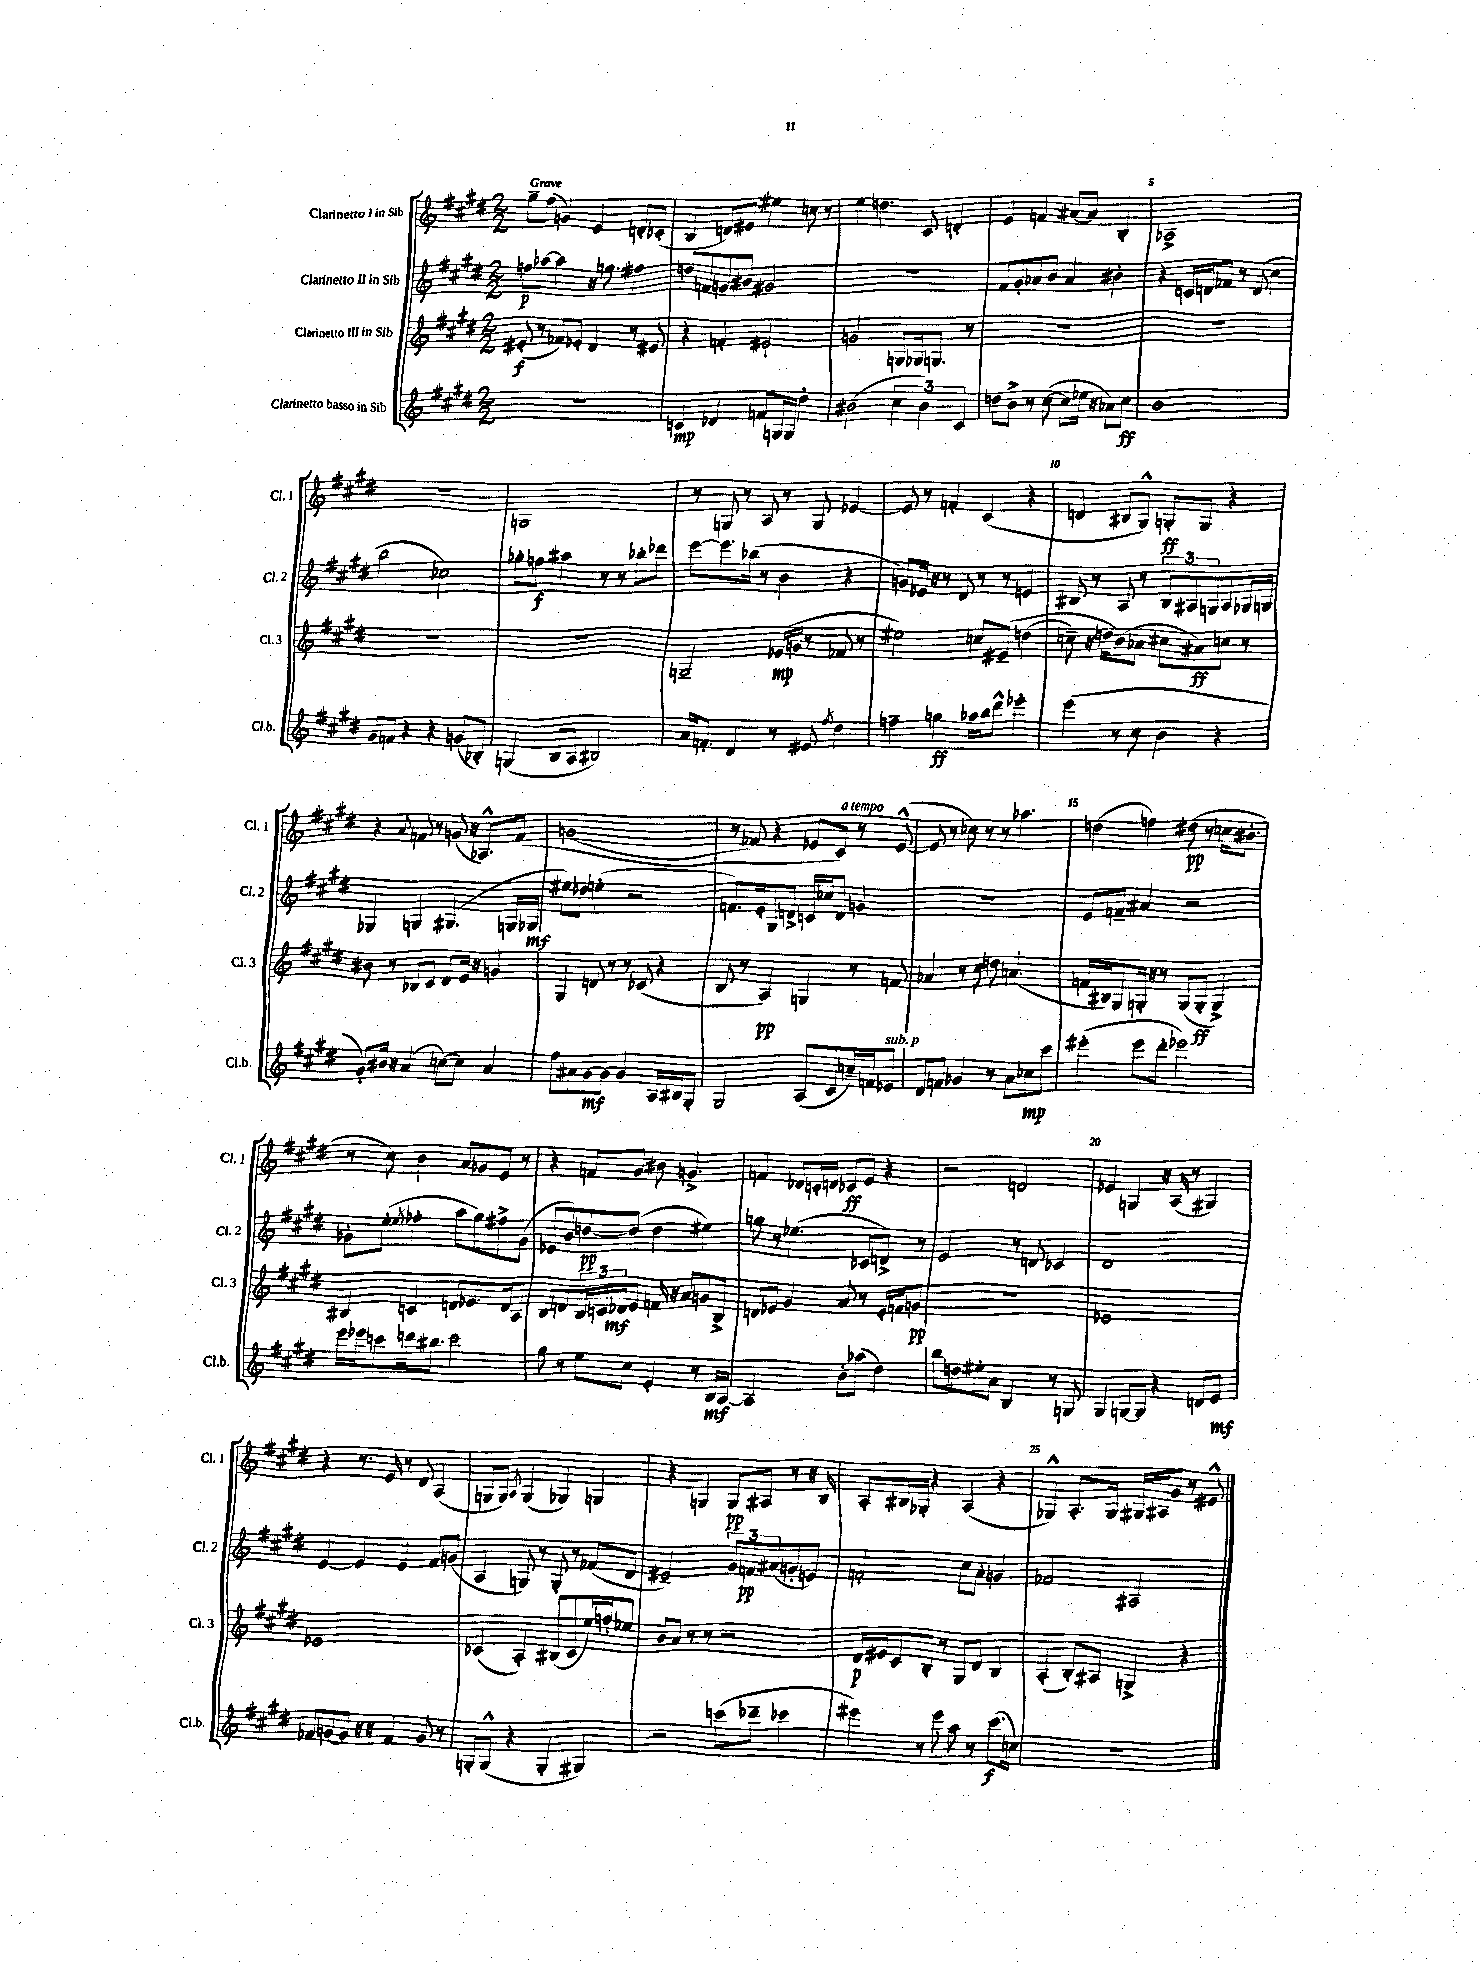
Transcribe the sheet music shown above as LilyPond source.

<<
\new StaffGroup <<
\new Staff = "s0" \with { instrumentName = "Clarinetto I in Sib" shortInstrumentName = "Cl. 1" } {
    \clef treble \key e \major \numericTimeSignature \time 2/2 \tempo "Grave"
    gis''8-- fis''8( g'4) e'4 d'8-. ces'8-.( |
    b4 d'8) eis'8 eis''4 c''8 r8 |
    e''4 d''4. cis'8 d'4-. |
    e'4 f'4 ais'8~ ais'8 b4-. |
    aes1-> |
    R1 |
    g1 |
    r8 g8 r8 a8 r8 g8 ees'4~ |
    ees'8 r8 f'4-. cis'4( r4 |
    d'4 bis8 gis8-^) g8-.\ff g8 r4 |
    r4 \appoggiatura { a'8 } f'8 r8 g'8( r16 aes8.-^) f'8\( |
    g'1( |
    r8 fes'8) r4 ees'8 cis'8^\markup { \italic "a tempo" }\) r8 ees'8~-^( |
    ees'8 r8 ces''8) r8 r8 aes''4. |
    d''4( f''4) dis''8\pp( r8 c''16 bis'8.-. |
    r8 cis''8) b'4 a'8 ges'8 e'8 r8 |
    r4 f'8 gis'8 bis'8 g'4.-> |
    f'4 des'8 c'16-. d'16 ces'8\ff e'8 r4 |
    r2 d'2 |
    ees'4 g4 r16 a16( r8 gis4) |
    r4 r8. e'16 r8 dis'8 a4( |
    g8 g8) \acciaccatura { a8 } g4( ges4) g4 |
    r4 g4 g8\pp ais8 r8 r16 b16 |
    a8-. bis16 ges16-. r4 a4( r4 |
    ges4-^) a8.-. ges16 gis16 ais16 gis'8 r8 eis'8-^ \bar "|." |
}
\new Staff = "s1" \with { instrumentName = "Clarinetto II in Sib" shortInstrumentName = "Cl. 2" } {
    \clef treble \key e \major \numericTimeSignature \time 2/2
    f''8\p aes''8~ aes''4 r16 g''8. fis''4 |
    d''8 f'8 g'8 bis'8 gis'2 |
    r1 |
    fis'8 gis'8-. aes'8 b'8 aes'4 bis'4-. |
    r4 c'16 d'16 fes'8 r8 d'8( cis''4 |
    b''2 ces''2) |
    ges''8-. f''8\f ais''4 r8 r8 bes''8-. des'''8 |
    e'''8~ e'''8. bes''16( r8 b'4 r4 |
    g'8) ees'16 r16 r8 dis'8 r8 r8 e'4 |
    bis8 r8 a8 r8 \tuplet 3/2 { bis8 ais8 g8 } ais8 ges16 g16 |
    ges4 g4 gis4.( g16 ges16\mf |
    eis''8) des''8 e''4-.( r2 |
    f'8.) e'16-. gis8 d'8-> c'16 ces''16 d'8 g'4 |
    R1 |
    e'8 f'8-- ais'4 r2 |
    ges'8-. e''8-.( \acciaccatura { e''8 } fes''4-. a''8 gis''8) fis''8-> ges'8( |
    ees'8 b'8) d''8~\pp d''8( d''4 eis''4) |
    g''8 r8 ees''4.( ces'8 d'8->) r8 |
    e'2 r8 d'8 ces'4 |
    dis'1 |
    e'4~ e'4 e'4 fis'8 g'8( |
    a4 g8) r8 g8-. r8 fes'8( dis'8 |
    eis'2--) \tuplet 3/2 { gis'8 f'8\pp ais'8( } g'8-. e'8) |
    f'2-. cis''8 a'8-. g'4 |
    fes'2 ais2 \bar "|." |
}
\new Staff = "s2" \with { instrumentName = "Clarinetto III in Sib" shortInstrumentName = "Cl. 3" } {
    \clef treble \key e \major \numericTimeSignature \time 2/2
    eis'8-.\f( r8 fes'8) ees'8-. dis'4 r8 eis'8 |
    r4 f'4-. eis'2-! |
    g'2 g8 ges16 g8. r8 |
    R1 |
    R1 |
    R1 |
    R1 |
    g2-- ees'16\mp( g'16 r8 fes'8 r8 |
    eis''2) c''8 eis'8--\( d''4( |
    c''8--) r16 d''16 b'8(\) aes'8 cis''8 ais'8\ff) c''8 r8 |
    bis'8 r8 bes8 cis'8 dis'8 e'16 r16 g'4 |
    gis4 d'8 r8 r8 ces'8( r4 |
    b8 r8 a4\pp) g4 r8 f'8 |
    aes'4 r8 cis''8 d''8 a'4.( |
    f'16 bis16) gis8 g16-. r16 r8 g8( g8-.\ff g4->) |
    bis4 c'4 d'8 ees'8. d'16 a8 |
    b8 d'8 \tuplet 3/2 { b16 c'16 des'16\mf } e'8 f'16 r16 a'8 g'8 b8-> |
    d'8 ees'8 gis'4 a'8 r8 ees'16-. f'16 g'8\pp |
    r1 |
    ees'1 |
    ees'1 |
    ces'4( a4-.) bis8( ces'8 e''16) f''16-. ees''8 |
    b'8 a'8 r8 r8 r2 |
    dis'16\p eis'16 cis'8 b8-. r8 gis8 dis'8 b4 |
    a4-.( b8-.) ais8 g4-> r4 \bar "|." |
}
\new Staff = "s3" \with { instrumentName = "Clarinetto basso in Sib" shortInstrumentName = "Cl.b." } {
    \clef treble \key e \major \numericTimeSignature \time 2/2
    R1 |
    c'4\mp des'4 f'8 g16 g16 dis''4-. |
    bis'2( \tuplet 3/2 { cis''4 bis'4) cis'4 } |
    d''8 b'8-> r8 cis''8~( cis''8 ees''16 r16 aes'8) cis''8\ff |
    b'1 |
    gis'8 f'8 r4 r4 g'8( bes8-.) |
    g4( b8 a8 bis2) |
    a'16 f'8.-. dis'4 r8 eis'8 \acciaccatura { fis''8 } dis''4 |
    f''4-- g''4\ff aes''16 b''16 dis'''8-^ ees'''4-. |
    e'''4( r8 cis''8 b'4 r4 |
    gis'8-.) bis'16 r16 a'4( c''8~) c''8 a'4 |
    fis''8 ais'8 gis'8~\mf gis'8~ gis'4 a16 bis16 gis8-. |
    gis2 a8( cis'8 c''16--) f'16 ees'8^\markup { \italic "sub. p" } |
    dis'8 f'8 ges'4 r8 a'8 ces''8\mp cis'''8 |
    eis'''4-.( eis'''8 dis'''8-. ees'''2) |
    e'''16 ees'''16 c'''8 d'''16 bis''8. c'''2 |
    gis''8 r8 e''8 cis''8 e'4-. r8 b16\mf a16~ |
    a2 b'8-. aes''8( dis''4) |
    b''8 d''8 eis''8-. a'8 b4 r8 g8 |
    gis4 g8~ g8 r4 d'8 e'8\mf |
    fes'8 g'8~ g'8 r16 r16 fes'4 g'8 r8 |
    g8-. g8-^( r4 g4-. gis4) |
    r2 c'''8( des'''8-- ces'''4 |
    eis'''4) r8 eis'''8 a''8 r8 cis'''8.\f( c''16) |
    R1 \bar "|." |
}
>>
>>
\layout { \context { \Score \override BarNumber.break-visibility = ##(#f #t #t) barNumberVisibility = #(every-nth-bar-number-visible 5) } }
